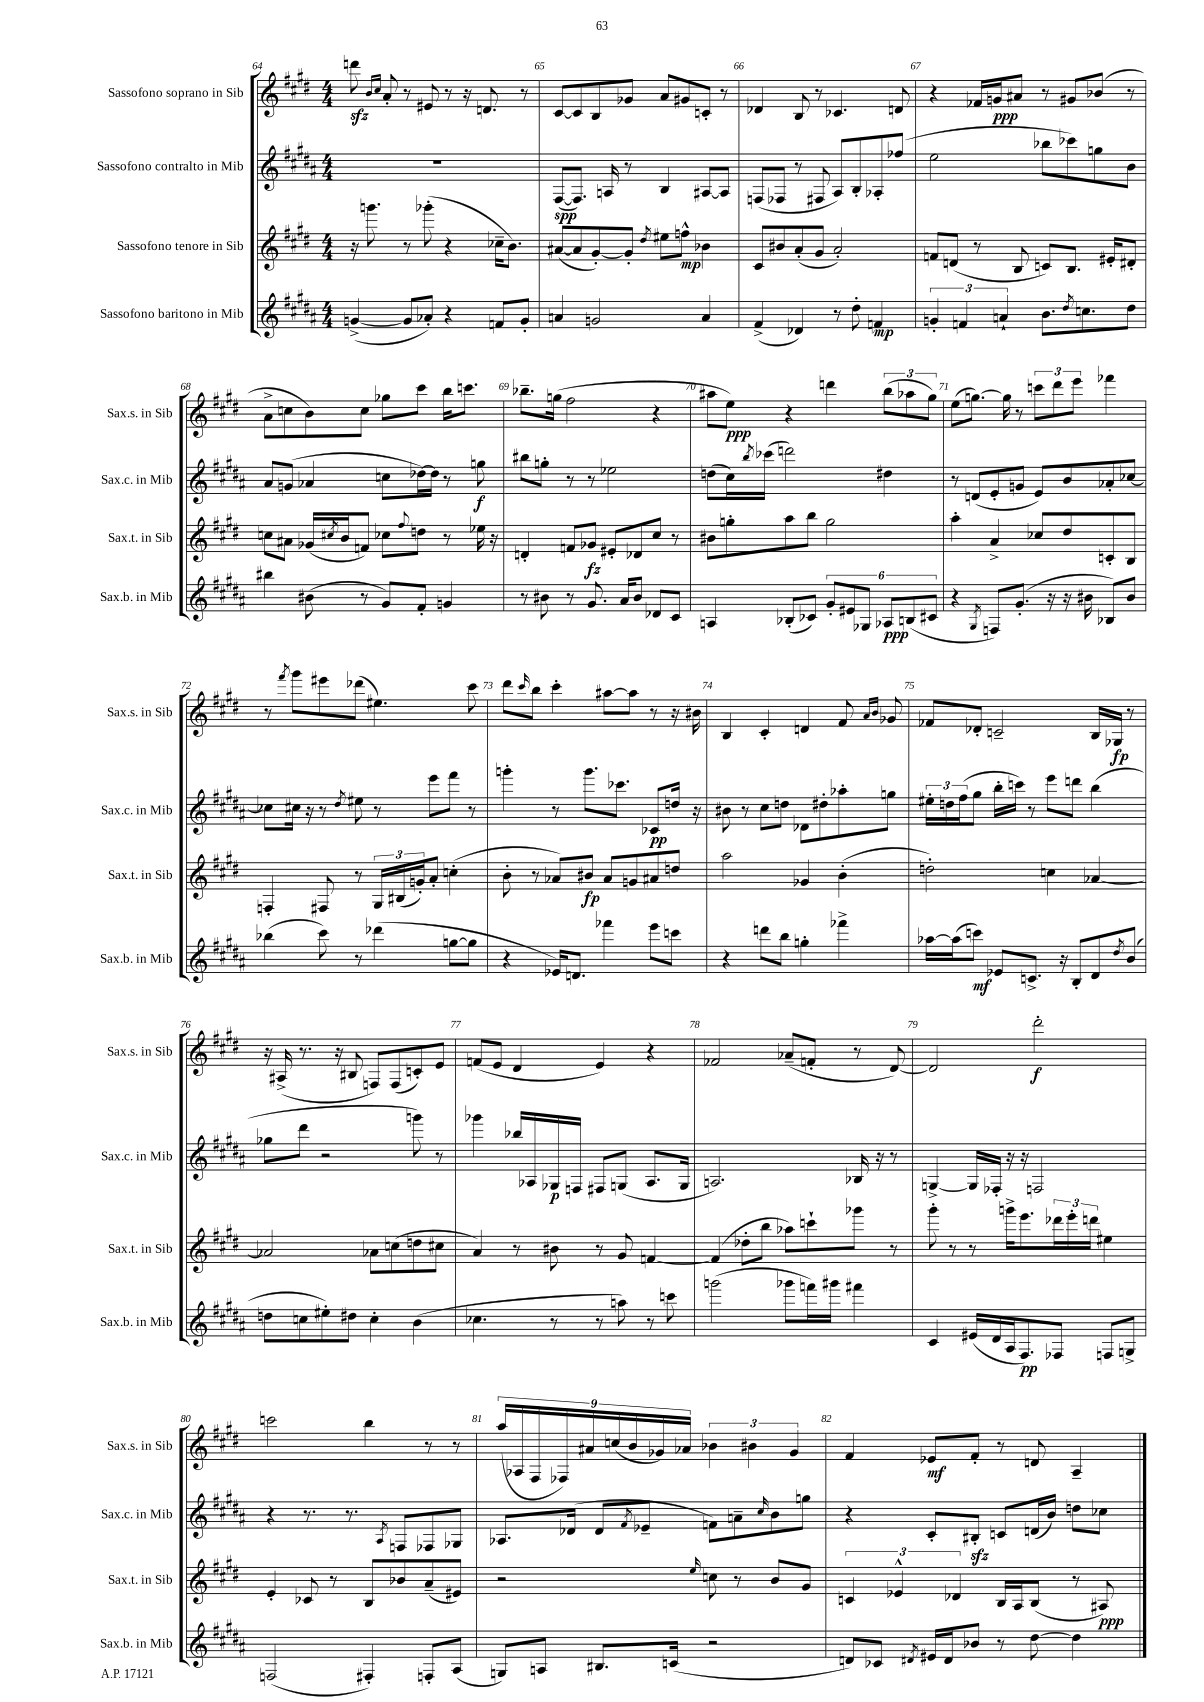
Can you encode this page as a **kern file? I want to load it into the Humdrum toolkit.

**kern	**kern	**kern	**kern
*staff4	*staff3	*staff2	*staff1
*clefG2	*clefG2	*clefG2	*clefG2
*k[f#c#g#d#a#]	*k[f#c#g#d#]	*k[f#c#g#d#a#]	*k[f#c#g#d#]
*M4/4	*M4/4	*M4/4	*M4/4
([4g^	16r	1r	8ddd
.	8.ggg	.	.
.	.	.	16qqb
.	.	.	16qqcc#
.	.	.	8a'
8g]	8r	.	8r
8a-')	(8ggg-'	.	8e#
4r	4r	.	8r
.	.	.	16r
.	.	.	8.d
8f	16cc-~	.	.
.	8.b)	.	.
8g'	.	.	8r
=	=	=	=
4a	([8a#	([8F#	[8c#
.	8a#]	8.F#])	8c#]
2g	[8g#')	.	8B
.	.	16A	.
.	8g#']	8r	8g-
.	8qdd#	.	.
.	8ee#	4B	8a
.	8ff^^	.	8g#
4a	4b-	[8A#	8c'
.	.	8A#]	8r
=	=	=	=
(4f#^	8c#	(8F	4d-
.	8b#	8F-	.
4d-)	(8a'	8r	8B
.	8g#	8F#	8r
8r	2a')	8A#)	4.c-
8dd#'	.	8B'	.
4f	.	8A-'	.
.	.	(8ff-	8d
=	=	=	=
6g'	8f	2ee	4r
.	(8d	.	.
6f	.	.	.
.	8r	.	16f-
.	.	.	16g
6a`	.	.	.
.	8B	.	8a#
8.b	8c)	8bb-	8r
.	8.B	8ccc-)	8g#
8qdd#	.	.	.
8.cc	.	.	.
.	.	8gg	(8b-
.	16e#'	.	.
8dd#	8d#'	8b	8r
=	=	=	=
4bb#	8cc	8a#	8a^
.	8a#	(8g	8cc
(8b#	(16g-	4a-	8b)
.	8qcc#	.	.
.	16b	.	.
8r	8f)	.	8cc
8g#)	8cc-	8cc	8gg-
.	8qqff#	.	.
8f#'	8dd	[16dd-)	8ccc#
.	.	16dd-]	.
4g	8r	8r	16bb
.	.	.	8.ccc
.	16ee-	8gg	.
.	16r	.	.
=	=	=	=
8r	4d'	8bb#	8.bb-~
8b#	.	8gg'	.
.	.	.	(16gg
8r	8f	8r	2ff#
8.g#	8g-	8r	.
.	8e#'	2ee-	.
16a#	.	.	.
8b#	8d-	.	.
8d-	8cc#	.	4r
8c#	8r	.	.
=	=	=	=
4A	8b#	(8dd	8aa#
.	8gg'	16cc#)	8ee)
.	.	8qbb	.
.	.	(16ccc-	.
(8B-'	8aa	2ddd)	4r
8c-)	8bb	.	.
12g#'	2gg	.	4ddd
12e#	.	.	.
12G-	.	.	.
12A-	.	4dd#	(12bb
(12B	.	.	12aa-
12c#	.	.	12gg#)
=	=	=	=
4r	4aa'	8r	(8ee
.	.	(8d	[8.gg)
8qG#	.	.	.
8F)	4a^	8e'	.
.	.	.	16gg]
(8.g#'	.	8g	8r
.	8cc-	8e)	12ccc
16r	.	.	.
.	.	.	12ddd#
16r	8dd#	8b	.
.	.	.	12eee
16b#	.	.	.
8B-)	8c'	8a-'	4fff-
8b#	8B	[8cc-	.
=	=	=	=
(4bb-	4F'	8cc-]	8r
.	.	.	8qfff#
.	.	16cc#	8ggg#
.	.	16r	.
8ccc#)	8F#	8r	8eee#
.	.	8qdd#	.
8r	8r	8ee#	(8ddd-
(4ddd-	24G#	8r	4.ee#)
.	(24B#	.	.
.	24g')	.	.
.	8a'	8eee	.
[8gg	(4cc'	8fff#	.
8gg]	.	8r	8ccc#
=	=	=	=
4r	8b'	4ggg'	8ddd#
.	.	.	16qqccc#
.	8r	.	8bb
16e-)	8a-)	8r	4ccc#'
8.d	.	.	.
.	8b#	8.ggg	.
4fff-	8a-	.	[8aa#
.	.	8.ccc-	.
.	8g	.	8aa#]
8eee	8a#	8c-	8r
8ccc	8dd	16dd	16r
.	.	16r	16b#
=	=	=	=
4r	2aa	8b#	4B
.	.	8r	.
8ddd	.	8cc#	4c#'
8bb	.	8dd	.
4gg'	4g-	8d-	4d
.	.	8dd#'	.
4fff-^	(4b'	8aa-'	8f#
.	.	.	16qqa
.	.	.	16qqb
.	.	8gg	8g-
=	=	=	=
[16aa-	2dd')	24ee#'	8f-
.	.	24dd	.
(16aa-]	.	.	.
.	.	(24ff#	.
8ccc)	.	8gg#	8d-'
8e-	.	16bb'	2c~
.	.	16ccc)	.
8.c^	.	8r	.
.	4cc	8eee	.
16r	.	.	.
8B'	.	8ddd	.
8d#	[4a-	(4bb	16B
.	.	.	16G-
8qdd#	.	.	.
(8b	.	.	8r
=	=	=	=
8dd	2a-]	8gg-	16r
.	.	.	(16A#^
8cc	.	8ddd#	8.r
8ee#')	.	2r	.
.	.	.	16r
8dd#	.	.	8B#
4cc'	8a-	.	8F)
.	(8cc	.	(8F
(4b	8dd	8ggg)	8c')
.	8cc#	8r	8e
=	=	=	=
4.cc-	4a)	4ggg-	(8f
.	.	.	8e
.	8r	16bb-	4d#
.	.	16A-	.
8r	8b#	16G-	.
.	.	16F	.
8r	8r	8F#	4e)
8aa)	8g#	(8G	.
8r	[4f	8.A-	4r
8ccc	.	.	.
.	.	16G	.
=	=	=	=
(2ggg	(4f]	2.A)	2f-
.	8dd-'	.	.
.	8bb	.	.
8ggg-	8aa-)	.	(8a-~
16fff)	8ccc`	.	8f'
16ggg#	.	.	.
4fff#	8ggg-	16B-	8r
.	.	16r	.
.	8r	8r	[8d#)
=	=	=	=
4c#	8ggg#'	[4G^	2d#]
.	8r	.	.
(16e#	8r	16G]	.
16d#	.	16F-'	.
16A#	16ggg^	16r	.
8.F#)	8.eee	16r	.
.	.	2F	2ddd#'
8F-	24ddd-	.	.
.	24eee'	.	.
.	24ddd	.	.
8F	4ee#	.	.
8G^	.	.	.
=	=	=	=
(2F	4e'	4r	2ccc
.	8c-	8.r	.
.	8r	.	.
.	.	8.r	.
4F#')	8B	.	4bb
.	.	8qA#	.
.	8b-	8F	.
8F'	(8a~	8F-	8r
(8A#	8e#)	8G-	8r
=	=	=	=
8G)	2r	8.A-	(18aa
.	.	.	18A-
.	.	.	18F#
8A	.	.	.
.	.	.	18F-)
.	.	(16d-	.
.	.	.	18a#
8.B#	.	8d-	.
.	.	.	(18cc
.	.	.	18b
.	.	8qf#	.
.	.	8e-~	.
.	.	.	18g-)
(16c	.	.	.
.	.	.	18a-
.	16qqee	.	.
2r	8cc	8f)	6b-
.	8r	8a~	.
.	.	.	6b#
.	.	16qqcc#	.
.	8b	8b	.
.	.	.	6g-
.	8g#	8gg	.
=	=	=	=
8d)	6c	4r	4f#
8c-	.	.	.
.	6e-^^	.	.
8qd#	.	.	.
16e#	.	8c#'	8e-
16d#	.	.	.
.	6d-	.	.
8b-	.	8B#'	8f#'
8r	16B	8c	8r
.	16A	.	.
[8dd#	(8B	(16d	8d
.	.	16b)	.
4dd#]	8r	8dd	4A~
.	8A#)	8cc-	.
==	==	==	==
*-	*-	*-	*-
